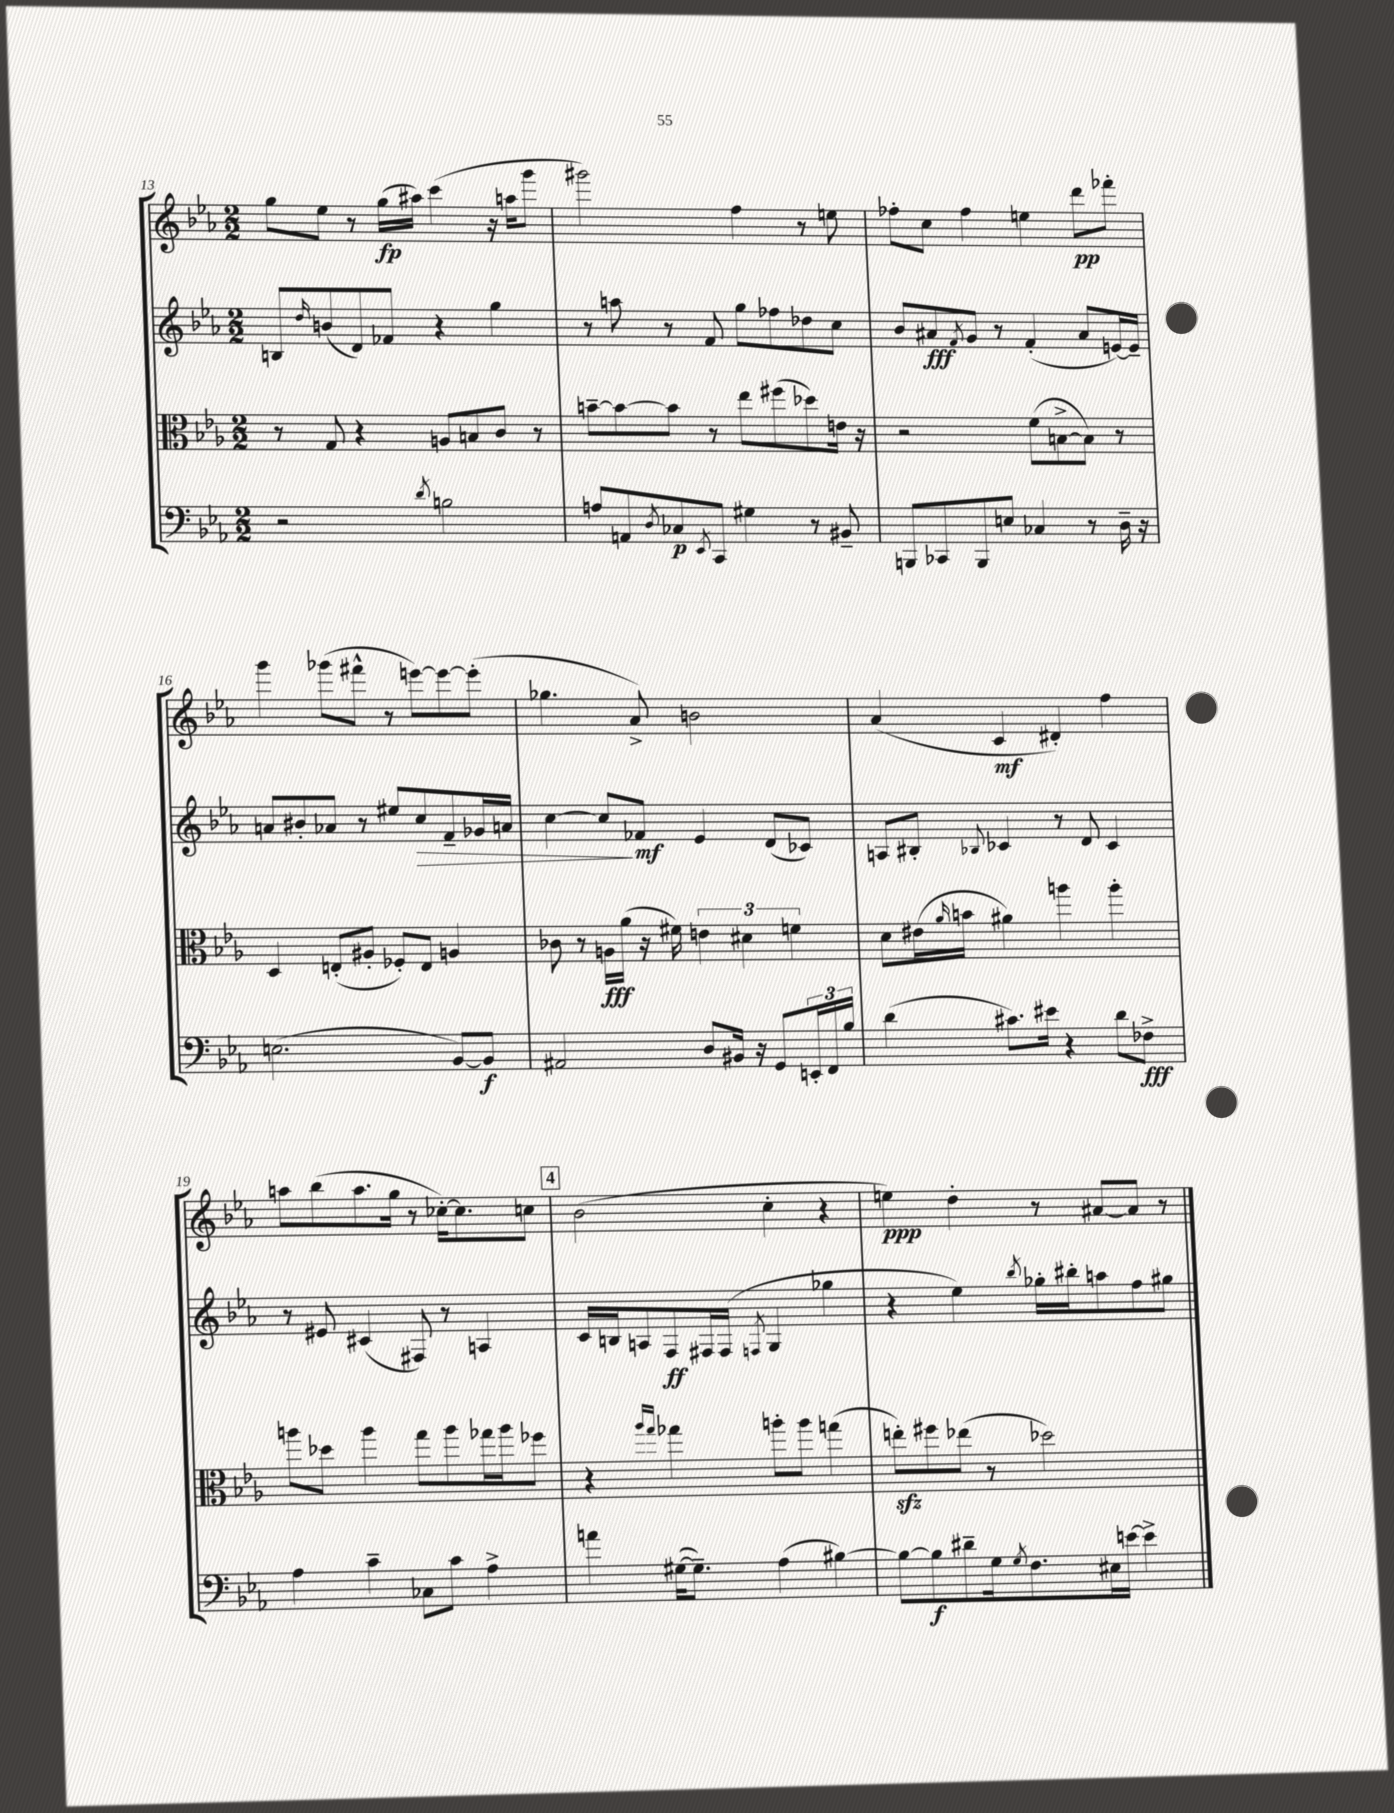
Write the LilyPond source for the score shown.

<<
\new StaffGroup <<
\new Staff = "s0" {
    \clef treble \key ees \major \numericTimeSignature \time 2/2
    g''8 ees''8 r8 g''16\fp( ais''16) c'''4( r16 a''16 g'''8 |
    gis'''2) f''4 r8 e''8 |
    fes''8-. c''8 fes''4 e''4 d'''8\pp fes'''8-. |
    g'''4 ges'''8( fis'''8-^ r8 e'''8~) e'''8~ e'''8-.( |
    ges''4. aes'8->) b'2 |
    aes'4( c'4\mf dis'4-.) f''4 |
    a''8 bes''8( a''8. g''16 r8 ces''16~-.) ces''8. c''8 |
    \mark \markup { \box "4" } bes'2( c''4-. r4 |
    e''4\ppp) d''4-. r8 ais'8~ ais'8 r8 \bar "|." |
}
\new Staff = "s1" {
    \clef treble \key ees \major \numericTimeSignature \time 2/2
    b8 \grace { d''16 } b'8( d'8) fes'8 r4 g''4 |
    r8 a''8 r8 f'8 g''8 fes''8 des''8 c''8 |
    bes'8 ais'8\fff \acciaccatura { f'8 } g'8 r8 f'4-.( ais'8 e'16~) e'16-- |
    a'8 bis'8-. aes'8 r8 eis''8 c''8\> f'8-- ges'16 a'16 |
    c''4~ c''8\! fes'8\mf ees'4 d'8( ces'8) |
    a8 bis8-. \appoggiatura { bes8 } ces'4 r8 d'8 ces'4 |
    r8 eis'8 cis'4( fis8) r8 a4 |
    \mark \markup { \box "4" } c'16 b16 a8 f8\ff fis16 fis16( \acciaccatura { f8 } g4 ges''4 |
    r4 ees''4) \acciaccatura { bes''8 } ges''16-. bis''16-. a''8 f''8 gis''8 \bar "|." |
}
\new Staff = "s2" {
    \clef alto \key ees \major \numericTimeSignature \time 2/2
    r8 g8 r4 a8 b8 c'8 r8 |
    b'8~-- b'8~ b'8 r8 ees''8 fis''8( des''8) e'16 r16 |
    r2 f'8( b8~-> b8) r8 |
    d4 e8-.( ais8-. fes8-.) e8 a4 |
    ces'8 r8 a16\fff aes'16( r16 fis'16) \tuplet 3/2 { e'4 dis'4 f'4 } |
    d'8 eis'16( \grace { aes'16 } b'16 ais'4) a''4 a''4-. |
    a''8 des''8 a''4 g''8 a''8 ges''16 a''16 fes''8 |
    \mark \markup { \box "4" } r4 \grace { aes''16 g''16 } ges''4 a''8-. a''8 g''4( |
    e''8-.\sfz) fis''8 ees''8( r8 des''2) \bar "|." |
}
\new Staff = "s3" {
    \clef bass \key ees \major \numericTimeSignature \time 2/2
    r2 \acciaccatura { d'8 } b2 |
    a8 a,8 \acciaccatura { d8 } ces8\p \acciaccatura { ees,8 } c,8 gis4 r8 bis,8-- |
    b,,8 ces,8 b,,8 e8 ces4 r8 d16-- r16 |
    e2.( bes,8~) bes,8\f |
    ais,2 d8 bis,16 r16 g,8 \tuplet 3/2 { e,16-. f,16 bes16 } |
    d'4( cis'8.) eis'16 r4 d'8 fes8->\fff |
    aes4 c'4-- ces8 c'8 aes4-> |
    \mark \markup { \box "4" } a'4 gis16~( gis8.--) aes4( bis4~) |
    bis8~ bis8\f dis'8-- g16 \acciaccatura { g8 } f8. eis16 e'16~ e'4-> \bar "|." |
}
>>
>>
\layout { \context { \Score currentBarNumber = #13 } }
